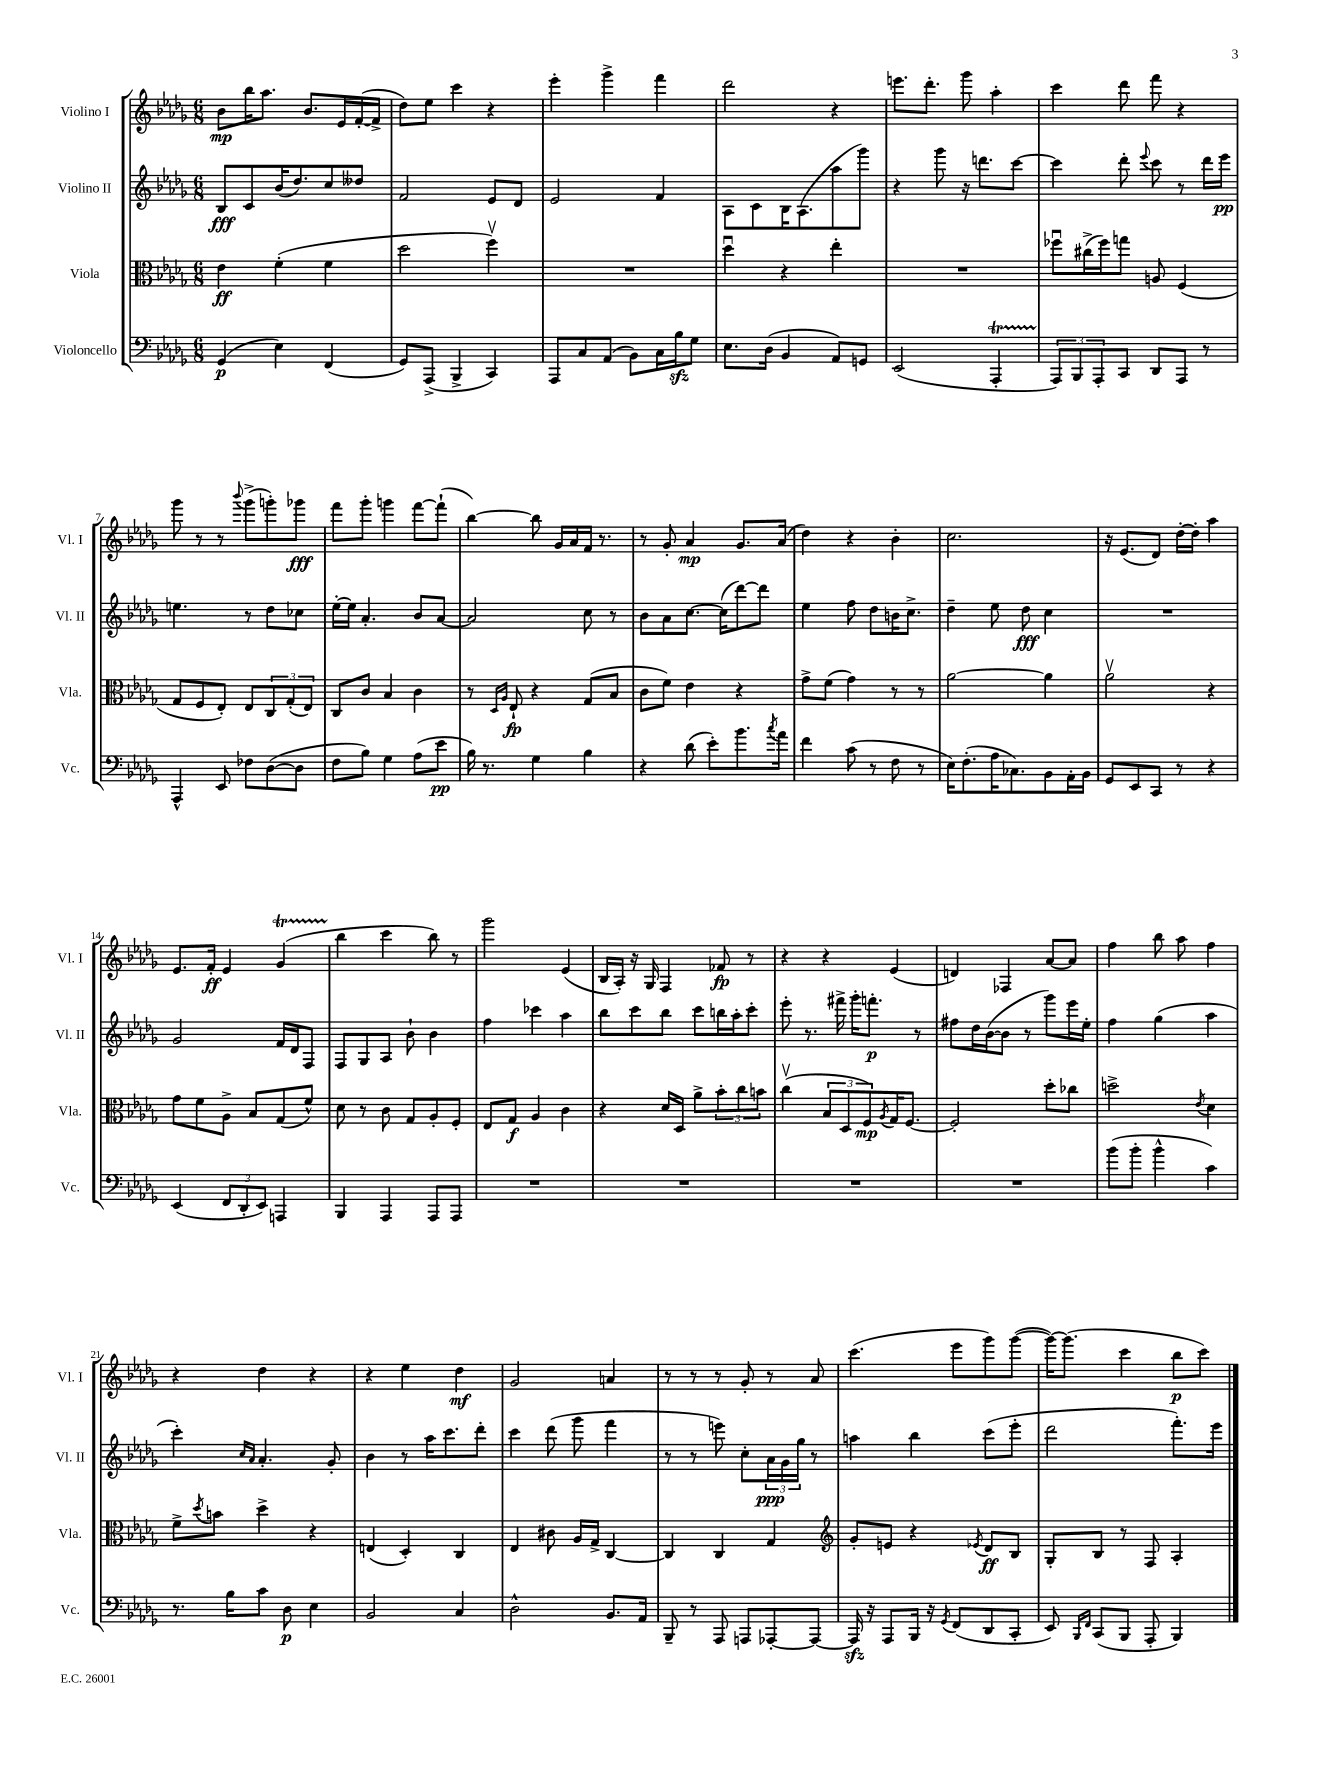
<<
\new StaffGroup <<
\new Staff = "s0" \with { instrumentName = "Violino I" shortInstrumentName = "Vl. I" } {
    \clef treble \key des \major \numericTimeSignature \time 6/8
    bes'8\mp bes''16 aes''8. bes'8. ees'16 f'16~-.( f'16-> |
    des''8) ees''8 c'''4 r4 |
    ees'''4-. ges'''4-> f'''4 |
    des'''2 r4 |
    e'''8. des'''8.-. ges'''8 aes''4-. |
    c'''4 des'''8 f'''8 r4 |
    ges'''8 r8 r8 \appoggiatura { bes'''8 } ges'''8->( g'''8-.) ges'''8\fff |
    f'''8 ges'''8-. g'''4 f'''8~ f'''8-!( |
    bes''4~) bes''8 ges'16 aes'16 f'16 r8. |
    r8 ges'8-. aes'4\mp ges'8. aes'16( |
    des''4) r4 bes'4-. |
    c''2. |
    r16 ees'8.( des'8) des''16~-. des''16-. aes''4 |
    ees'8. f'16-.\ff ees'4 ges'4\startTrillSpan( |
    bes''4\stopTrillSpan c'''4 bes''8) r8 |
    ges'''2 ees'4( |
    bes16 aes16-.) r16 ges16 f4 fes'8\fp r8 |
    r4 r4 ees'4( |
    d'4) fes4 aes'8~ aes'8 |
    f''4 bes''8 aes''8 f''4 |
    r4 des''4 r4 |
    r4 ees''4 des''4\mf |
    ges'2 a'4 |
    r8 r8 r8 ges'8-. r8 aes'8 |
    c'''4.( ees'''8 ges'''8) ges'''8~( |
    ges'''16~) ges'''8.( c'''4 bes''8\p c'''8) \bar "|." |
}
\new Staff = "s1" \with { instrumentName = "Violino II" shortInstrumentName = "Vl. II" } {
    \clef treble \key des \major \numericTimeSignature \time 6/8
    bes8\fff c'8 bes'16( des''8.) c''8 deses''8 |
    f'2 ees'8 des'8 |
    ees'2 f'4 |
    aes8 c'8 bes16 aes8.( aes''8 ges'''8) |
    r4 ges'''8 r16 d'''8. c'''8~ |
    c'''4 des'''8-. \appoggiatura { ees'''8 } c'''8 r8 des'''16 ees'''16\pp |
    e''4. r8 des''8 ces''8 |
    ees''16~-. ees''16 aes'4.-. bes'8 aes'8~ |
    aes'2 c''8 r8 |
    bes'8 aes'8 c''8.~ c''16( des'''8~) des'''8 |
    ees''4 f''8 des''8 b'16 c''8.-> |
    des''4-- ees''8 des''8\fff c''4 |
    R2. |
    ges'2 f'16 des'16 f8 |
    f8 ges8 aes8 bes'8-! bes'4 |
    f''4 ces'''4 aes''4 |
    bes''8 c'''8 bes''8 c'''8 b''16 aes''16-. c'''8-. |
    ees'''8-. r8. fis'''16-> ges'''16-. f'''8.-.\p r8 |
    fis''8 des''16 bes'16~( bes'8 r8 ges'''8) ees'''16 ees''16-. |
    f''4 ges''4( aes''4 |
    c'''4-.) \grace { c''16 aes'16 } aes'4.-. ges'8-. |
    bes'4 r8 aes''16 c'''8. des'''8-. |
    c'''4 des'''8( ges'''8 f'''4 |
    r8 r8 e'''8) c''8-. \tuplet 3/2 { aes'16\ppp ges'16 ges''16 } r8 |
    a''4 bes''4 c'''8( ees'''8-. |
    des'''2 f'''8.-.) ees'''16 \bar "|." |
}
\new Staff = "s2" \with { instrumentName = "Viola" shortInstrumentName = "Vla." } {
    \clef alto \key des \major \numericTimeSignature \time 6/8
    ees'4\ff f'4-.( f'4 |
    des''2 f''4\upbow) |
    R2. |
    des''4\downbow r4 ees''4-. |
    R2. |
    fes''8\downbow cis''16->( fes''16) g''8 a8 f4( |
    ges8 f8 ees8-.) ees8 \tuplet 3/2 { c8 ges8-.( ees8) } |
    c8 c'8 bes4 c'4 |
    r8 \grace { des16 aes16 } ees8-!\fp r4 ges8( bes8 |
    c'8 f'8) ees'4 r4 |
    ges'8-> f'8( ges'4) r8 r8 |
    aes'2~ aes'4 |
    aes'2\upbow r4 |
    ges'8 f'8 aes8-> bes8 ges8( f'8-^) |
    des'8 r8 c'8 ges8 aes8-. f8-. |
    ees8 ges8\f aes4 c'4 |
    r4 des'16 des16 aes'8-> \tuplet 3/2 { bes'8-. c''8 b'8 } |
    c''4\upbow( \tuplet 3/2 { bes8 des8 f8\mp) } \acciaccatura { aes8 } ges16 f8.~ |
    f2-. des''8-. ces''8 |
    d''2-> \acciaccatura { ees'8 } des'4 |
    f'8-> \acciaccatura { des''8 } b'8 des''4-> r4 |
    e4( des4-.) c4 |
    ees4 cis'8 aes16 ges16-> c4~ |
    c4 c4 ges4 |
    \clef treble ges'8-. e'8 r4 \acciaccatura { ees'8 } des'8\ff bes8 |
    ges8-. bes8 r8 f8 aes4-. \bar "|." |
}
\new Staff = "s3" \with { instrumentName = "Violoncello" shortInstrumentName = "Vc." } {
    \clef bass \key des \major \numericTimeSignature \time 6/8
    ges,4\p( ees4) f,4( |
    ges,8) aes,,8->( bes,,4-> c,4) |
    aes,,8 c8 aes,8( bes,8) c16 bes16\sfz ges8 |
    ees8. des16( bes,4 aes,8) g,8 |
    ees,2( aes,,4-.\startTrillSpan |
    \tuplet 3/2 { aes,,8\stopTrillSpan) bes,,8 aes,,8-. } c,8 des,8 aes,,8 r8 |
    aes,,4-^ ees,8 fes8 des8~( des8 |
    f8 bes8) ges4 aes8( ees'8\pp |
    bes16) r8. ges4 bes4 |
    r4 des'8( ees'8-.) bes'8. \acciaccatura { c''8 } aes'16 |
    f'4 c'8( r8 f8 r8 |
    ees16) f8.-.( aes16 ces8.) bes,8 aes,16-. bes,16 |
    ges,8 ees,8 c,8 r8 r4 |
    ees,4( \tuplet 3/2 { f,8 des,8-. ees,8) } a,,4 |
    bes,,4 aes,,4 aes,,8 aes,,8 |
    R2. |
    R2. |
    R2. |
    R2. |
    bes'8( bes'8-. bes'4-^ c'4) |
    r8. bes16 c'8 des8\p ees4 |
    bes,2 c4 |
    des2-^ bes,8. aes,16 |
    bes,,8-- r8 aes,,8 a,,8 aes,,8~-. aes,,8~ |
    aes,,16\sfz r16 aes,,8 bes,,16 r16 \acciaccatura { ges,8 } f,8( des,8 c,8-. |
    ees,8) \grace { bes,,16 f,16 } c,8( bes,,8 aes,,8-. bes,,4) \bar "|." |
}
>>
>>
